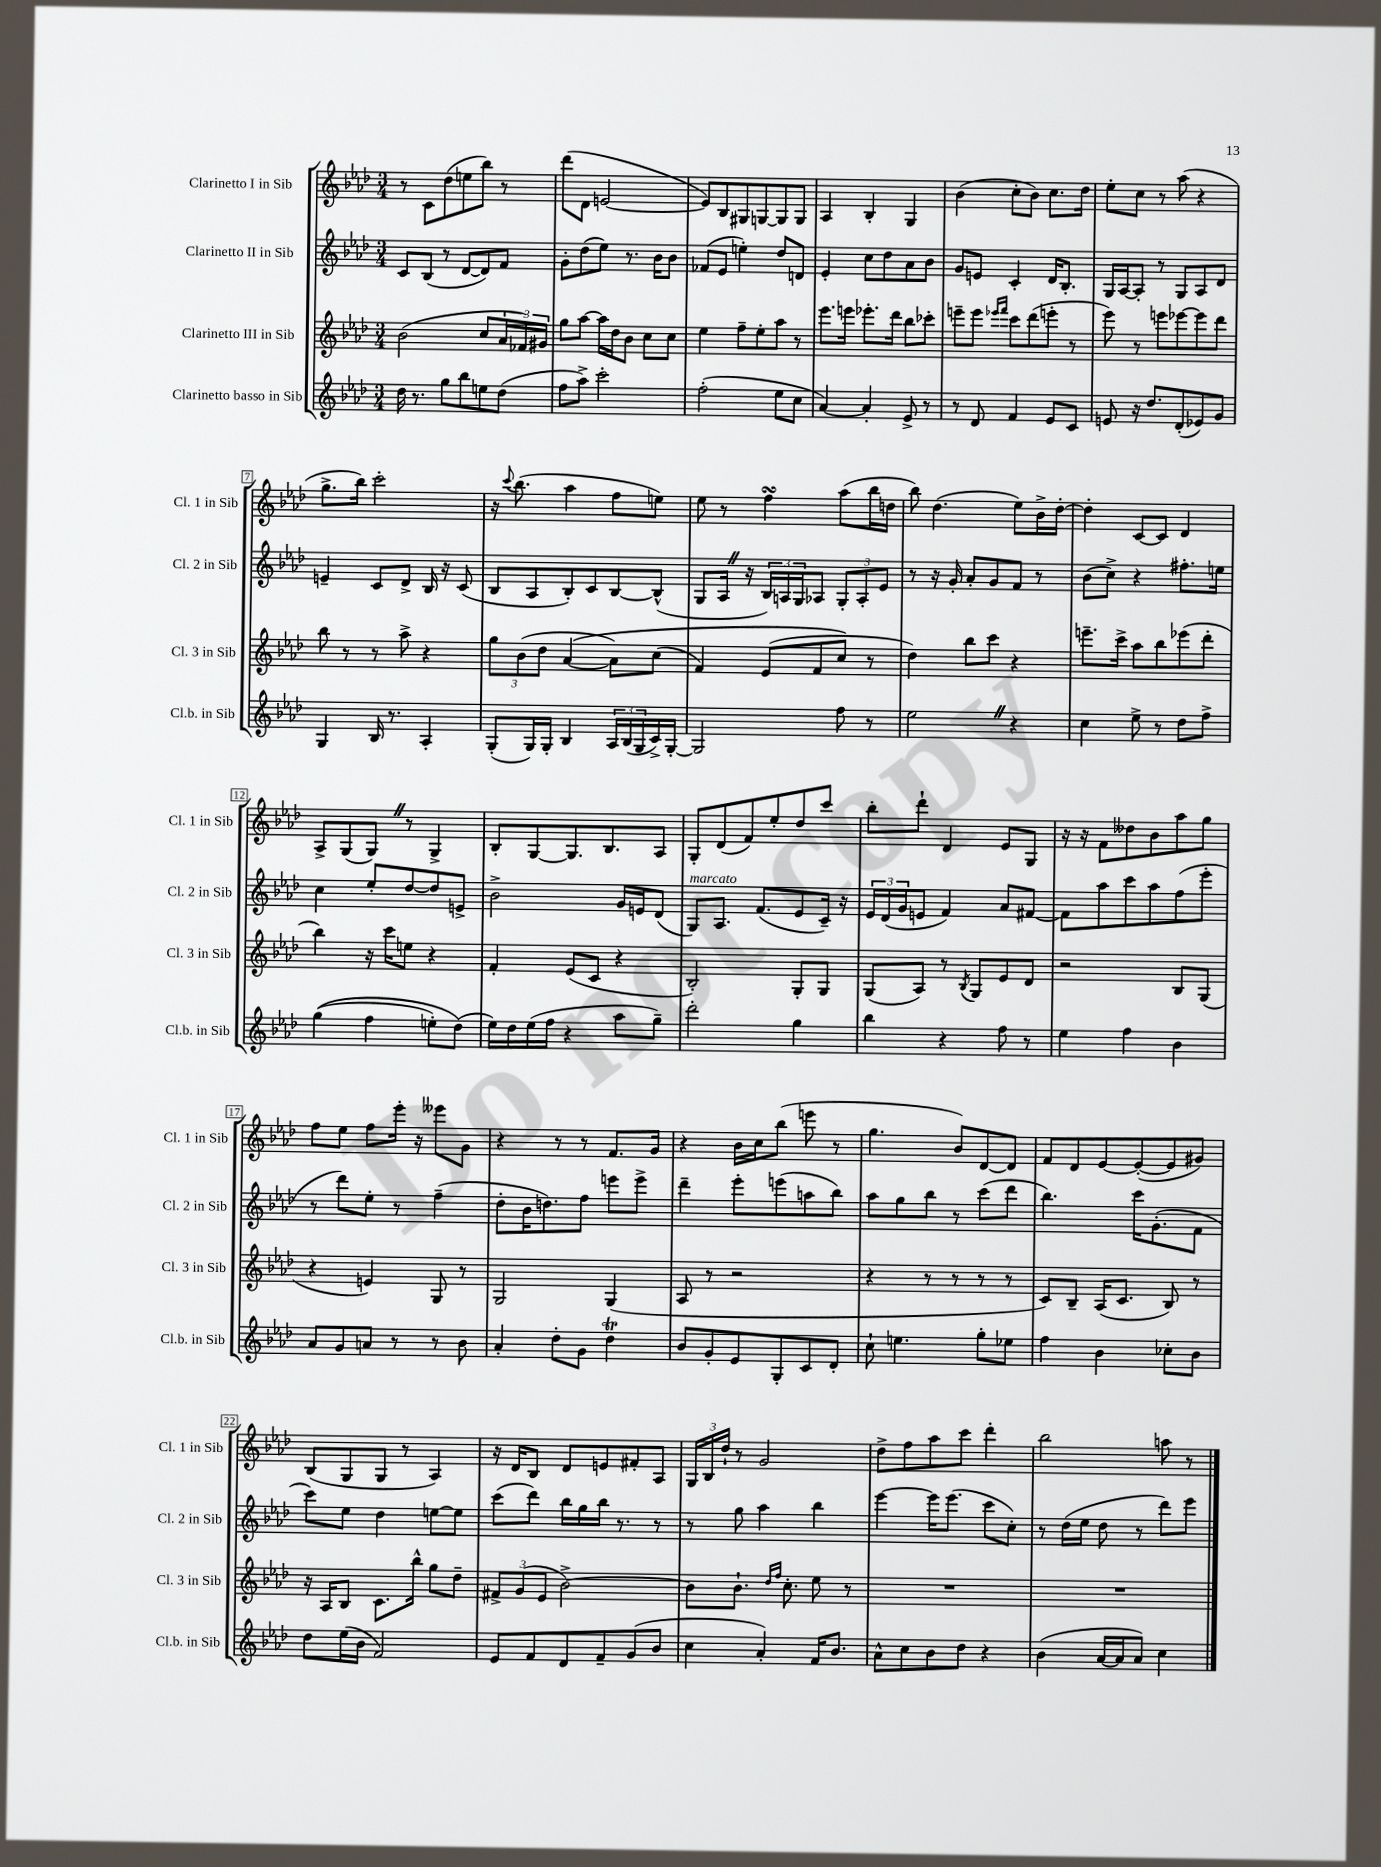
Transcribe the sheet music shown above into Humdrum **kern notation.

**kern	**kern	**kern	**kern
*part4	*part3	*part2	*part1
*staff4	*staff3	*staff2	*staff1
*I"Clarinetto basso in Sib	*I"Clarinetto III in Sib	*I"Clarinetto II in Sib	*I"Clarinetto I in Sib
*I'Cl.b. in Sib	*I'Cl. 3 in Sib	*I'Cl. 2 in Sib	*I'Cl. 1 in Sib
*clefG2	*clefG2	*clefG2	*clefG2
*k[b-e-a-d-]	*k[b-e-a-d-]	*k[b-e-a-d-]	*k[b-e-a-d-]
*M3/4	*M3/4	*M3/4	*M3/4
=1	=1	=1	=1
16dd-\	(2b-\	8c/L	8r
8.r	.	.	.
.	.	(8B-/J	8c\L
8gg\L	.	8r	(8dd-\
8bb-\	.	[8d-/L	8een\
8een\	8cc/L	8d-/])	8bb-\J)
(8dd-\J	24a-/L	8f/J	8r
.	24f-X/)	.	.
.	24g#X/JJ	.	.
=2	=2	=2	=2
8ff\L	8gg\L	8g'\L	(8ddd-\L
8aa-^\J)	[8aa-\J	(8dd-\	8d-\J
2ccc'\	16aa-\LL]	8ee-\J)	[2en/
.	16dd-\J	.	.
.	8b-\J	8.r	.
.	8cc\L	.	.
.	.	16b-\KL	.
.	8cc\J	8b-\J	.
=3	=3	=3	=3
(2ff'\	4ee-\	(8f-X/L	8e/L])
.	.	8e-/J	8B-/
.	8ff~\L	4een'\)	8G#X/
.	8ee-'\	.	[8Gn/
8ee-\L	8aa-\J	8dd-/L	8G/]
8cc\J	8r	8dn/J	8G/J
=4	=4	=4	=4
[4a-/)	8.eee-\L	4e-'/	4A-/
.	16eeen\Jk	.	.
4a-'/]	8.eee-X'\L	8cc\L	4B-'/
.	.	8dd-\	.
.	16ddd-\Jk	.	.
8e-^/	8bb-\L	8a-\	4G/
8r	8ccc-X'\J	8b-\J	.
=5	=5	=5	=5
8r	8eeen~\L	8g/L	(4b-\
8d-/	8eee\J	8en/J	.
.	16qqeee-X/LL	.	.
.	16qqfff/JJ	.	.
4f/	8ccc\L	4c'/	8cc'\L
.	(8ddd-\	.	8b-\J)
8e-/L	8eeen'\J	16d-/KL	8.cc\L
.	.	8.B-'/J	.
8c/J	8r	.	.
.	.	.	16dd-\Jk
=6	=6	=6	=6
8en/	8eee-\)	16G/LL	8ee-'\L
.	.	[16A-/J	.
16r	8r	8A-'/J]	8cc\J
8.dd-/L	.	.	.
.	8eeen\L	8r	8r
(8d-'/	[8eee-X\	8G/L	(8aa-\
8e-X/)	8eee-\]	8A-/	4r
8g/J	8ddd-\J	8d-/J	.
!!LO:LB:g=z
=7	=7	=7	=7
4G/	8bb-\	4en~/	8.gg^\L
.	8r	.	.
.	.	.	16bb-\Jk)
16B-/	8r	8c/L	2ccc'\
8.r	.	.	.
.	8aa-^\	8d-^/J	.
4A-'/	4r	16B-/	.
.	.	16r	.
.	.	(8c/	.
=8	=8	=8	=8
(8G'/L	12gg\L	8B-/L	16r
.	.	.	8qqccc/
.	.	.	(8.bb-\
.	(12b-\	.	.
16G/L)	.	8A-/	.
.	12dd-\J	.	.
16G'/JJ	.	.	.
4B-/	([4a-/	8B-'/)	4aa-\
.	.	8c/	.
24A-/LL	8a-\L])	[8B-/	8ff\L
(24B-/	.	.	.
24G/	.	.	.
16c^/)	(8cc\J	(8B-^^/J]	8een\J)
[16G'/JJ	.	.	.
=9	=9	=9	=9
2G/]	4f/)	8G/L	8ee-\
.	.	16A-Z/Jk	8r
.	.	16r	.
.	(8e-/L	24B-/LL)	4ffsSSS\
.	.	24An/	.
.	.	24G/J	.
.	8f/	8A-X/J	.
8ff\	8cc/J)	12G'/L	(8aa-\L
.	.	12A-'/	.
8r	8r	.	16bb-\L
.	.	12e-/J	.
.	.	.	16ddn\JJ
=10	=10	=10	=10
2ee-Z\	4dd-\)	8r	8bb-\)
.	.	16r	(4.dd-\
.	.	16g'/	.
.	8bb-\L	8a-'/L	.
.	8ccc\J	8g/	.
4r	4r	8f/J	8ee-\L)
.	.	8r	16b-^\L
.	.	.	[16dd-'\JJ
=11	=11	=11	=11
4cc\	8.eeen~\L	(8b-\L	4dd-'\]
.	.	8cc^\J)	.
.	16ccc^\Jk	.	.
8ee-^\	8aa-\L	4r	[8c/L
8r	8bb-\	.	8c/J]
8dd-\L	(8eee-X\	8.ff#X'\L	4d-/
8ff^\J	8ddd-'\J	.	.
.	.	16een\Jk	.
!!LO:LB:g=z
=12	=12	=12	=12
((4gg\	4bb-\)	4cc\	8A-^/L
.	.	.	(8G/
4ff\	16r	8ee-'/L	8GZ/J)
.	16ccc\KL	.	.
.	8een\J	[8dd-/	8r
8een'\L)	4r	8dd-/]	4G^/
(8dd-\J)	.	8en^/J	.
=13	=13	=13	=13
16ee-\LL)	4f'/	2b-^\	8B-'/L
16dd-\	.	.	.
(16ee-\	.	.	[8G/
16ff\JJ	.	.	.
4r	(8e-/L	.	8.G/]
.	8c/J	.	.
.	.	.	8.B-/
8aa-\L	4r	16g/LL	.
.	.	16en/J	.
8gg~\J)	.	(8d-/J	8A-/J
=14	=14	=14	=14
!	!	!LO:TX:a:i:t=marcato	!
2ddd-'\	2B-'/)	8G/L)	8G'/L
.	.	8.A-/J	(8d-/
.	.	.	8f/)
.	.	(8.f/L	.
.	.	.	8ee-'/
4gg\	8G'/L	8e-/	8dd-/
.	8G/J	16c~/Jk)	8ccc/J
.	.	16r	.
=15	=15	=15	=15
4bb-\	(8G/L	24e-/LL	8bb-'\L
.	.	(24d-/	.
.	.	24g/J	.
.	8A-/J)	8en/J	8ddd-`\J
4r	8r	4f/)	4d-/
.	8qB-/	.	.
.	8G/L	.	.
8ff\	8e-/	8a-/L	8e-/L
8r	8d-/J	[8f#X/J	8G/J
=16	=16	=16	=16
4ee-\	2r	8f#\L]	16r
.	.	.	16r
.	.	8aa-\	8f\L
4ff\	.	8ccc\	8dd--X\
.	.	8aa-\	8b-\
4b-\	8B-/L	(8ff\	8aa-\
.	(8G/J	8eee-'\J	8gg\J
!!LO:LB:g=z
=17	=17	=17	=17
8a-/L	4r	8r	8ff\L
8g/	.	8ddd-\L)	8ee-\J
8an/J	4en/)	8ee-'\J	8ff\L
8r	.	8r	16eee-'\Jk
.	.	.	16r
8r	8G/	(4ff~\	8eee--X\L
8b-\	8r	.	8g\J
=18	=18	=18	=18
4a-'/	2G/	8dd-'\L	4r
.	.	16b-\K	.
.	.	8.ddn\)	.
8dd-'\L	.	.	8r
8g\J	.	8ff\J	8r
4dd-T\	(4G/	8eeen\L	8.f/L
.	.	8eee^\J	.
.	.	.	16g/Jk
=19	=19	=19	=19
8b-/L	8A-/	4ddd-~\	4r
8g'/	8r	.	.
8e-/	2r	8eee-'\L	16b-\LL
.	.	.	16cc\J
8G'/	.	(8eeen\	(8bb-\J
8c/	.	8aan\	8eeen\
8d-'/J	.	8bb-\J)	8r
=20	=20	=20	=20
8cc`\	4r	8aa-\L	4.gg\
4.een\	.	8gg\	.
.	8r	8bb-\J	.
.	8r	8r	8b-/L)
8gg'\L	8r	(8ccc\L	[8d-/
8ee-X\J	8r	8ddd-\J	8d-/J]
=21	=21	=21	=21
4ff\	8c/L)	4.bb-\)	8f/L
.	8B-~/J	.	8d-/
4b-\	(16A-/KL	.	[8e-/
.	8.c/J	.	.
.	.	16ccc\KL	(8e-'/_
.	.	(8.g'\	.
8cc-X'\L	8B-/)	.	8e-/]
8b-\J	8r	8f\J	8g#X/J)
!!LO:LB:g=z
=22	=22	=22	=22
8dd-\L	16r	8ccc\L)	(8B-/L
.	16A-/KL	.	.
(16ee-\L	8B-/J	8ee-\J	8G/
16b-\JJ	.	.	.
2f/)	8.c\L	4dd-\	8G/J
.	.	.	8r
.	16bb-^^\Jk	.	.
.	8gg\L	[8een\L	4A-/)
.	8dd-~\J	8ee\J]	.
=23	=23	=23	=23
8e-/L	12f#X^/L	(8ccc\L	16r
.	.	.	16d-/KL
.	(12g/	.	.
8f/	.	8ddd-\J)	8B-/J
.	12e-/J	.	.
8d-/	[2b-^\)	16bb-\LL	8d-/L
.	.	16gg\	.
8f~/	.	16bb-\JJ	8en/
.	.	8.r	.
(8g/	.	.	8f#X'/
8b-/J	.	8r	8A-/J
=24	=24	=24	=24
4cc\	8b-\L]	8r	24G/LL
.	.	.	24B-/
.	.	.	24dd-`/JJ
.	8.b-`\J	8gg\	8r
4a-'/)	.	4aa-\	2g/
.	16qqdd-/LL	.	.
.	16qqff/JJ	.	.
.	8.cc'\	.	.
16f/KL	8ee-\	4bb-\	.
8.b-/J	.	.	.
.	8r	.	.
=25	=25	=25	=25
8a-^^\L	2.r	[4eee-\	8dd-^\L
8cc\	.	.	8ff\
8b-\	.	16eee-\KL]	8aa-\
.	.	(8.eee-\J	.
8dd-\J	.	.	8ccc\J
4r	.	8ccc\L	4ddd-'\
.	.	8cc'\J)	.
=26	=26	=26	=26
(4b-\	2.r	8r	2bb-\
.	.	(16dd-\LL	.
.	.	16ee-\JJ	.
[16a-/LL	.	8dd-\	.
16a-/J]	.	.	.
8a-/J)	.	8r	.
4cc\	.	8ddd-\L)	8aan\
.	.	8eee-\J	8r
==	==	==	==
*-	*-	*-	*-
